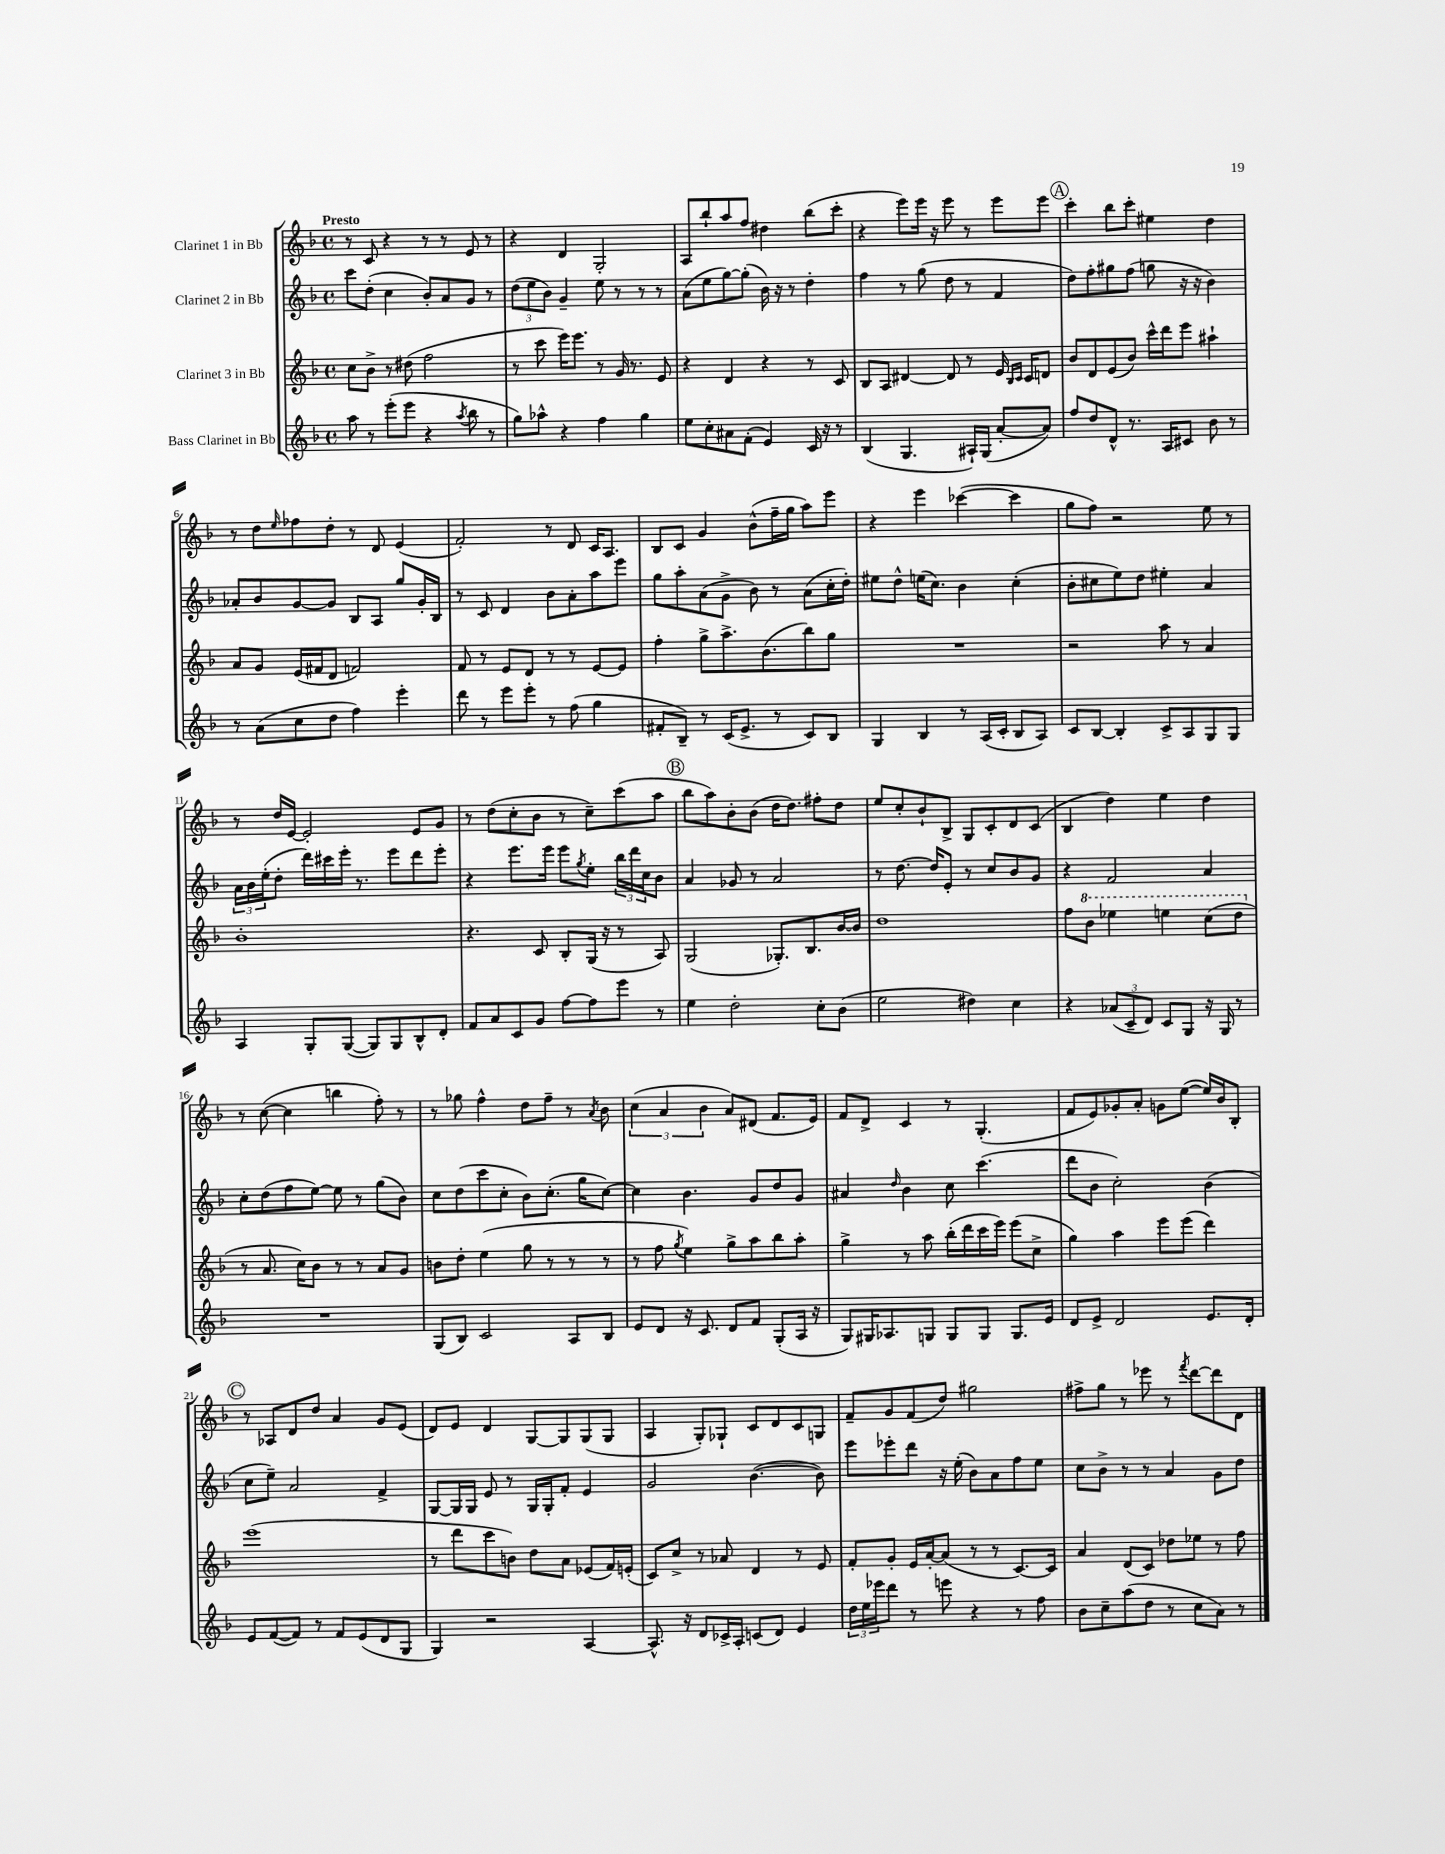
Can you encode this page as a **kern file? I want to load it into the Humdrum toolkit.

**kern	**kern	**kern	**kern
*part4	*part3	*part2	*part1
*staff4	*staff3	*staff2	*staff1
*I"Bass Clarinet in Bb	*I"Clarinet 3 in Bb	*I"Clarinet 2 in Bb	*I"Clarinet 1 in Bb
*clefG2	*clefG2	*clefG2	*clefG2
*k[b-]	*k[b-]	*k[b-]	*k[b-]
*M4/4	*M4/4	*M4/4	*M4/4
*met(c)	*met(c)	*met(c)	*met(c)
=1	=1	=1	=1
!	!	!	!LO:TX:a:B:t=Presto
8aa\	8cc\L	8ccc\L	8r
8r	8b-^\J	(8dd'\J	8c/
(8eee'\L	8r	4cc\	4r
8eee\J	(8dd#X\	.	.
4r	2ff\	8b-'/L)	8r
.	.	8a/	8r
8qaa/	.	.	.
8bb-\	.	8g/J	8e/
8r	.	8r	8r
=2	=2	=2	=2
8gg\L)	8r	(12dd\L	4r
.	.	12ee\	.
8aa-X^^\J	8ccc\	.	.
.	.	12b-\J)	.
4r	16eee\KL)	4g~/	4d/
.	8.eee\J	.	.
4ff\	8r	8ee\	2G'/
.	16g/	8r	.
.	8.r	.	.
4gg\	.	8r	.
.	8e/	8r	.
=3	=3	=3	=3
8ee\L	4r	(8a\L	8A/L
8cc'\	.	8ee\	8bb-`/
8a#X\	4d/	[8gg\)	8aa/
(8f'\J	.	(8gg'\J]	8ff/J
4e/)	4r	16b-\)	4dd#X\
.	.	16r	.
.	.	8r	.
16c/	8r	4dd'\	(8bb-\L
16r	.	.	.
8r	8c/	.	8ccc'\J
=4	=4	=4	=4
(4B-/	8B-/L	4ff\	4r
.	8A/J	.	.
4.G/	[4d#X/	8r	8eee\L)
.	.	(8gg\	16eee\Jk
.	.	.	16r
.	8d#/]	8dd\	8eee\
16A#X`/LL)	8r	8r	8r
(16G/JJ	.	.	.
[8a'/L	16e/	4f/	8eee\L
.	16qqB-/LL	.	.
.	16qqc/JJ	.	.
.	16c/KL	.	.
8a/J])	8dn/J	.	8eee\J
!!LO:REH:place=s1:t=A
=5	=5	=5	=5
8ff/L	8b-/L	8dd\L)	4ccc'\
8dd/	8d/	8ff'\	.
8d^^/J	(8e/	8gg#X\	8bb-\L
8.r	8b-/J)	(8ff\J	8ccc'\J
.	16ccc^^\LL	8ggn\	4ee#X\
16A/KL	16ddd\J	.	.
8c#X/J	8eee\J	16r	.
.	.	16r	.
8b-\	4aa#X`\	4b-\)	4dd\
8r	.	.	.
!!LO:LB:g=z
=6	=6	=6	=6
8r	8a/L	8a-X'/L	8r
(8a\L	8g/J	8b-/	8dd\L
.	.	.	16qqee/
8cc\	(16e/LL	[8g/	8ff-X\
.	16f#X/J	.	.
8dd\J	8d/J	8g/J]	8dd'\J
4ff\)	2fn/)	8B-/L	8r
.	.	8A/J	8d/
4eee'\	.	8gg/L	(4e/
.	.	16g'/L	.
.	.	16B-/JJ	.
=7	=7	=7	=7
8ddd\	8f/	8r	2f'/)
8r	8r	8c/	.
8eee\L	8e/L	4d/	.
8eee'\J	8d/J	.	.
8r	8r	8b-\L	8r
(8ff\	8r	8a'\	8d/
4gg\	[8e/L	8aa\	16c/KL
.	.	.	8.A/J
.	8e/J]	8eee\J	.
=8	=8	=8	=8
8f#X'/L	4ff'\	8gg\L	8B-/L
8B-~/J)	.	8aa'\	8c/J
8r	8gg^\L	(8a\	4g/
(16c/KL	8.aa^\	8g^\J	.
8.e^/J	.	.	.
.	.	8b-\)	(8b-^^\L
.	(8.b-\	.	.
8r	.	8r	16ff~\L
.	.	.	16gg\JJ
8c/L)	8bb-\)	(8a\L	8aa\L)
8B-/J	8gg\J	16cc'\L	8eee\J
.	.	16dd'\JJ)	.
=9	=9	=9	=9
4G/	1r	8ee#X\L	4r
.	.	8dd^^\J	.
4B-/	.	(16een\KL	4eee\
.	.	8.cc\J)	.
8r	.	4b-\	([4ccc-X\
(16A/LL	.	.	.
16c'/JJ	.	.	.
8B-/L	.	(4cc'\	4ccc-\]
8A/J)	.	.	.
=10	=10	=10	=10
8c/L	2r	8b-'\L	8gg\L
[8B-/J	.	8cc#X\	8ff\J)
4B-'/]	.	8ee\)	2r
.	.	8dd\J	.
8c^/L	8aa\	4ee#X'\	.
8A/	8r	.	.
8G/	4a/	4a/	8ee\
8G/J	.	.	8r
!!LO:LB:g=z
=11	=11	=11	=11
4A/	1b-'	24a\LL	8r
.	.	24b-\	.
.	.	(24ee'\J	.
.	.	8dd'\J	16dd/LL
.	.	.	[16e/JJ
8G'/L	.	16ddd\LL)	2e'/]
.	.	16ccc#X\	.
([8G/J	.	16eee'\JJ	.
.	.	8.r	.
8G/L])	.	.	.
8G/	.	8eee\L	.
8B-^^/	.	8ddd\	8e/L
8d'/J	.	8eee'\J	8g/J
=12	=12	=12	=12
8f/L	4.r	4r	8r
8a/	.	.	(8dd\L
8c/	.	8.eee\L	8cc'\
8g/J	8c/	.	8b-\J
.	.	16eee\Jk	.
[8ff\L	8B-'/L	8eee\L	8r
.	.	8qgg/	.
8ff\]	(16G/Jk	8ee'\J	8cc~\L)
.	16r	.	.
8eee\J	8r	24bb-\LL	(8ccc\
.	.	24ddd\	.
.	.	24cc\J	.
8r	8A/)	8b-\J	8aa\J
!!LO:REH:place=s1:t=B
=13	=13	=13	=13
4ee\	(2G/	4a/	8bb-\L
.	.	.	8aa\)
2dd'\	.	8g-X/	8b-'\
.	.	8r	(8b-\J
.	8.G-X'/L)	2a/	16dd\KL
.	.	.	8.dd\J)
.	8.B-/	.	.
8cc'\L	.	.	8ff#X'\L
(8b-\J	[16b-/L	.	8dd\J
.	16b-/JJ]	.	.
=14	=14	=14	=14
2ee\	1dd	8r	8ee/L
.	.	[8.dd\	8cc'/
.	.	.	8b-`/
.	.	16dd/KL]	.
.	.	8e'/J	8B-^/J
4dd#X\)	.	8r	8G/L
.	.	8cc/L	8c'/
4cc\	.	8b-/	8d/
.	.	8g/J	(8c/J
=15	=15	=15	=15
4r	8ff\L	4r	4B-/
*	*8va	*	*
.	8bb-\J	.	.
(12a-X/L	4eee-X\	2f/	4dd\)
12c~/	.	.	.
12d/J)	.	.	.
8c/L	4eeen\	.	4ee\
8G/J	.	.	.
16r	(8ccc\L	4a/	4dd\
16G/	.	.	.
8r	8ddd\J	.	.
!!LO:LB:g=z
=16	=16	=16	=16
*	*X8va	*	*
1r	8r	8cc'\L	8r
.	8.a/	(8dd\	([8cc\
.	.	8ff\	4cc\]
.	16cc\KL)	.	.
.	8b-\J	[8ee\J)	.
.	8r	8ee\]	4bbn\
.	8r	8r	.
.	8a/L	(8gg\L	8ff'\)
.	8g/J	8b-\J)	8r
=17	=17	=17	=17
(8G/L	8bn\L	8cc\L	8r
8B-/J)	8dd'\J	(8dd\	8gg-X\
2c/	(4ee\	8ccc\	4ff^^\
.	.	8cc'\J	.
.	8gg\	8b-\L)	8dd\L
.	8r	(8.cc'\J	8ff~\J
8A/L	8r	.	8r
.	.	16gg\KL	.
.	.	.	8qa/
8B-/J	8r	[8cc\J)	8b-\
=18	=18	=18	=18
8e/L	8r	4cc\]	(6cc\
8d/J	8ff\	.	.
.	.	.	6a/
.	8qgg/	.	.
16r	4ee\)	4.b-\	.
8.c/	.	.	.
.	.	.	6b-\
8d/L	8gg^\L	.	8a/L)
8f/J	8aa\	8g/L	(8d#X/J
(8G'/L	8bb-\	8dd/	8.f/L
16A/Jk	8aa'\J	8g/J	.
16r	.	.	16e/Jk)
=19	=19	=19	=19
8G/L)	4gg^\	4a#X/	8f/L
16G#X/K	.	.	8d^/J
8.A-X/	.	.	.
.	.	16qqdd/	.
.	8r	4b-\	4c/
8Gn/J	8aa\	.	.
8G/L	(16bb-'\LL	8cc\	8r
.	16ddd\	.	.
8G/J	16ccc\	(4.ccc\	(4.G'/
.	16eee\JJ)	.	.
8.G/L	(8eee\L	.	.
.	8cc^\J	.	.
16e/Jk	.	.	.
=20	=20	=20	=20
8d/L	4gg\)	8ddd\L	8f/L
8e^/J	.	8b-\J	8e/)
2d/	4aa\	2cc'\)	8g-X'/
.	.	.	8a'/J
.	8eee\L	.	8gn\L
.	(8eee\J	.	([8ee\J
8.e/L	4ddd\)	(4b-\	16ee/LL])
.	.	.	16b-/J
.	.	.	8B-'/J
16d'/Jk	.	.	.
!!LO:LB:g=z
!!LO:REH:place=s1:t=C
=21	=21	=21	=21
8e/L	(1eee	8cc\L	8r
([8f/	.	8ee~\J)	8A-X/L
8f/J])	.	2a/	8d/
8r	.	.	8dd/J
8f/L	.	.	4a/
(8e/	.	.	.
8d/	.	4f^/	8g/L
8G/J	.	.	(8e/J
=22	=22	=22	=22
4G/)	8r	[8G/L	8d/L)
.	8ddd\L	16G/L]	8e/J
.	.	16G/JJ	.
2r	8ccc\	8e/	4d/
.	8bn\J)	8r	.
.	8dd\L	16G/LL	[8G/L
.	.	16G'/J	.
.	8a\J	8f'/J	8G/]
[4A/	(8e-X/L	4e/	(8G/
.	16f/L)	.	8G/J
.	(16en'/JJ	.	.
=23	=23	=23	=23
8.A^^/]	8c/L)	2g/	4A/
.	8cc^/J	.	.
16r	.	.	.
8d/L	8r	.	8G'/L)
16c-X^/L	8a-X/	.	8G-X`/J
16A'/JJ	.	.	.
(8cn/L	4d/	([4.b-\	8c/L
8d/J)	.	.	8d/
4e/	8r	.	8c/
.	8e/	8b-\])	8Gn/J
=24	=24	=24	=24
24dd\LL	8f'/L	8eee\L	8f~/L
24ee\	.	.	.
24eee-X\J	.	.	.
8ddd\J	8g'/J	8eee-X'\	8g/
8r	16e/LL	8ddd\J	(8f/
.	[16a'/J	.	.
8eeen\	(8a/J]	16r	8dd/J)
.	.	(16ee'\	.
4r	8r	8b-\L)	2gg#X\
.	8r	8a\	.
8r	[8.c/L)	8ff\	.
8ff\	.	8ee\J	.
.	16c/Jk]	.	.
=25	=25	=25	=25
8b-\L	4a/	8cc\L	8ff#X^\L
8cc~\	.	8b-^\J	8gg\J
(8aa\	(8d/L	8r	8r
8dd\J	8c/J)	8r	8eee-X\
8r	8dd-X\L	4a/	8r
.	.	.	8qfff/
8cc\L	8ee-X\J	.	[8ddd\L
8a\J)	8r	8g\L	8ddd\]
8r	8ff\	8dd\J	8d\J
==	==	==	==
*-	*-	*-	*-
